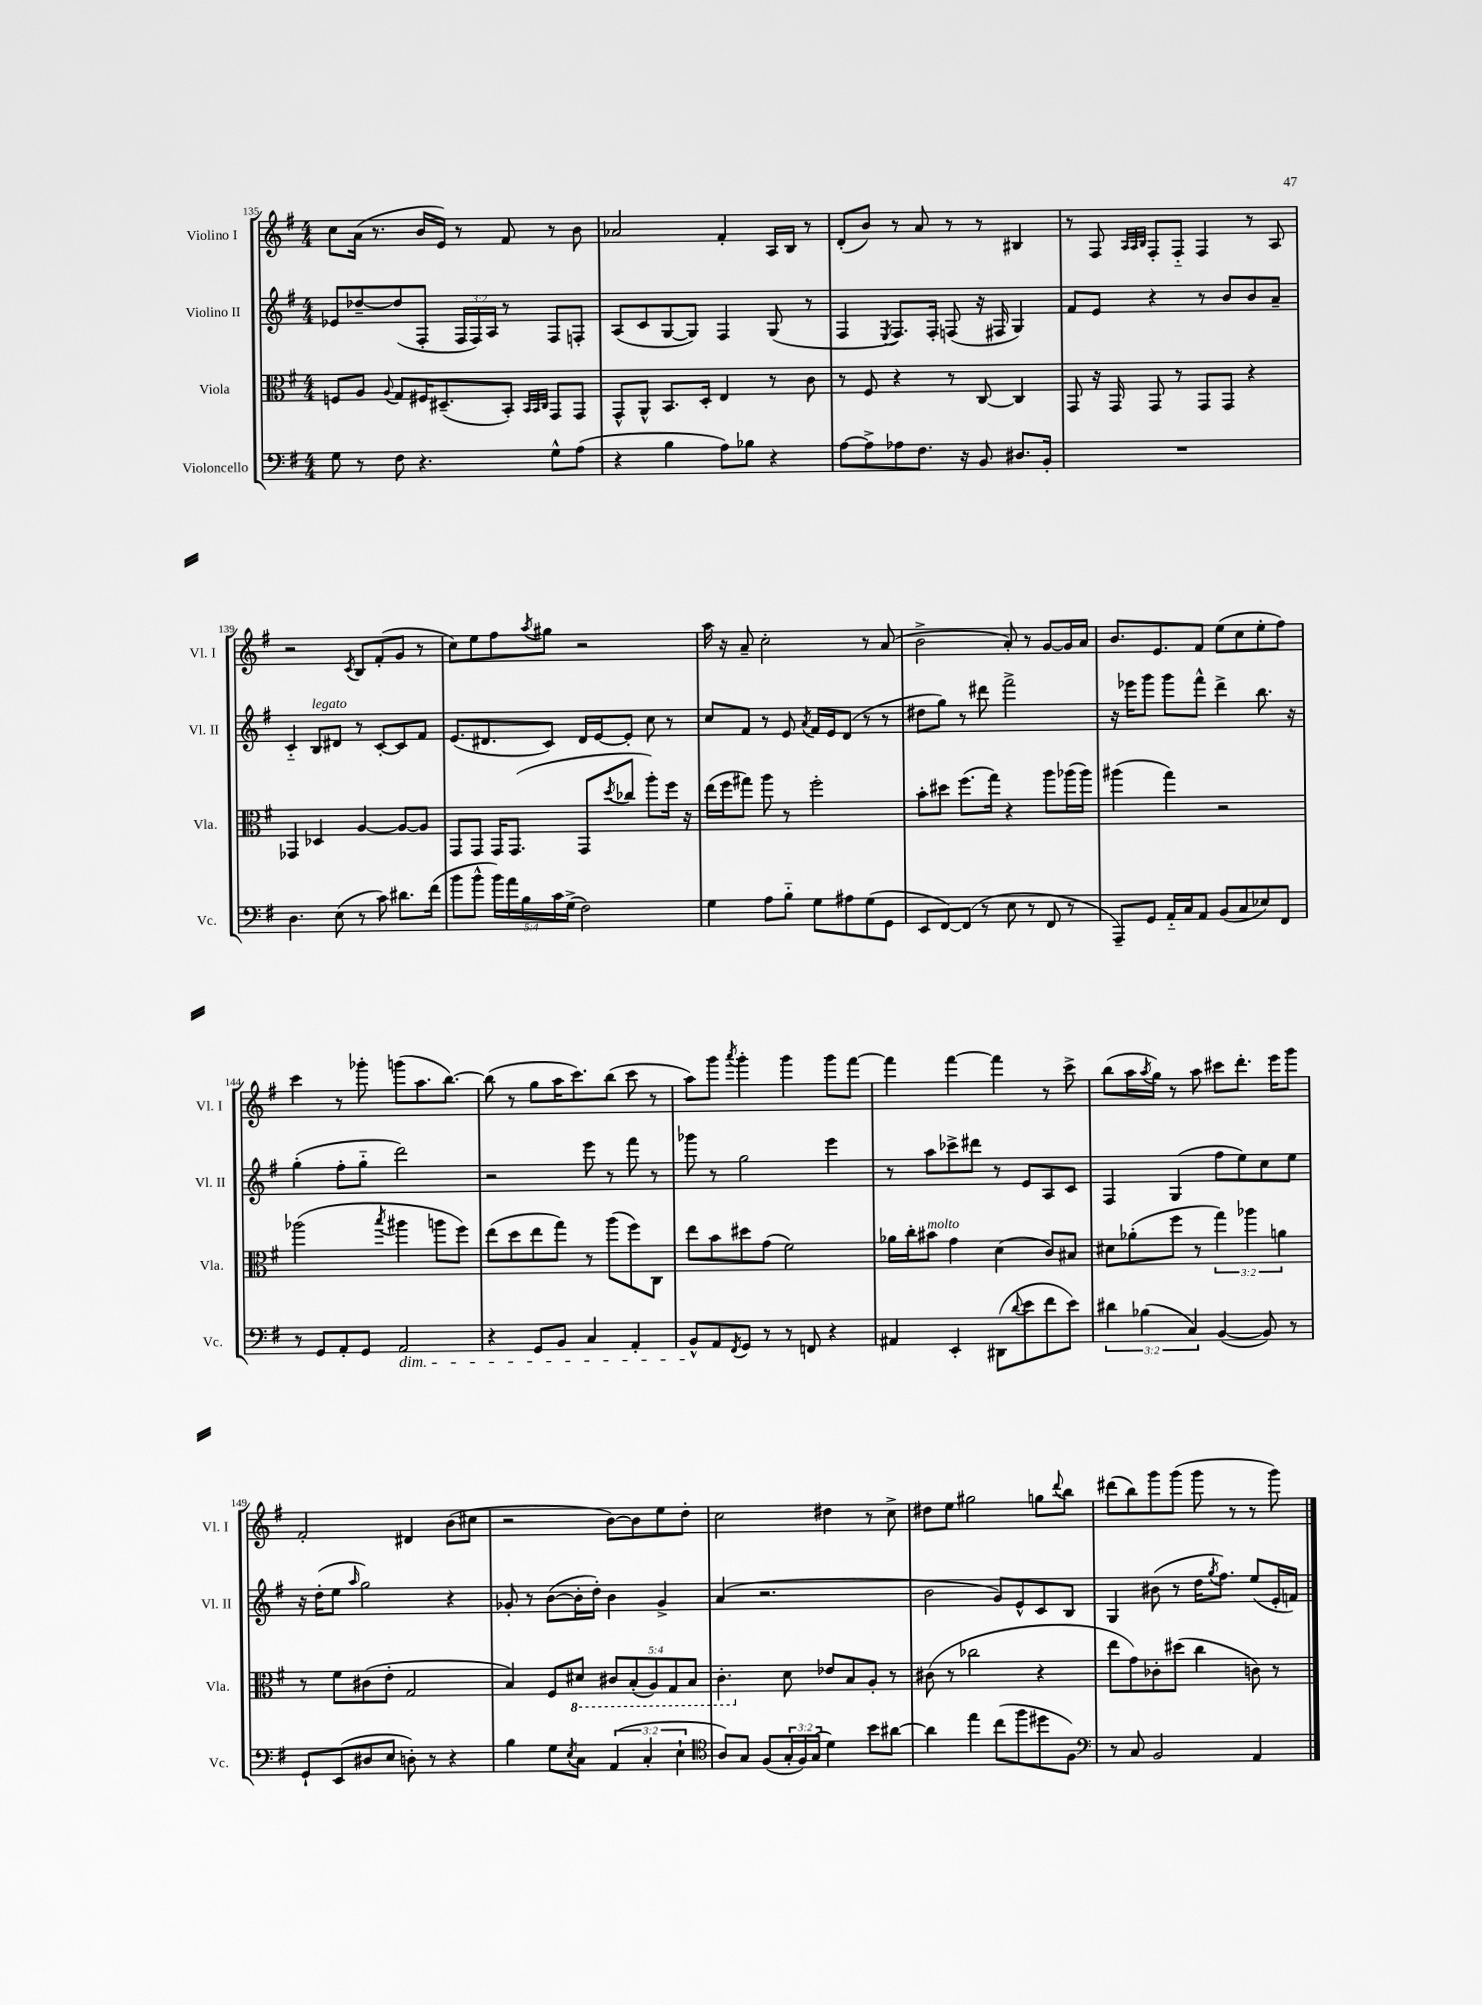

**kern	**kern	**kern	**kern
*part4	*part3	*part2	*part1
*staff4	*staff3	*staff2	*staff1
*I"Violoncello	*I"Viola	*I"Violino II	*I"Violino I
*I'Vc.	*I'Vla.	*I'Vl. II	*I'Vl. I
*clefF4	*clefC3	*clefG2	*clefG2
*k[f#]	*k[f#]	*k[f#]	*k[f#]
*M4/4	*M4/4	*M4/4	*M4/4
=135	=135	=135	=135
8G\	8Fn/L	8e-X/L	8cc\L
8r	8A/J	[8dd-X~/	(16a\Jk
.	.	.	8.r
.	8qqA/	.	.
8F#\	8G/L	(8dd-/]	.
4.r	16F#X/K	8F#'/J	16b/LL
.	(8.D#X~/	.	16e/JJ)
.	.	24F#/LL	8r
.	.	24F#/)	.
.	.	24A/JJ	.
.	8BB'/J)	8r	8f#/
.	32qqBB/LLL	.	.
.	32qqBB/	.	.
.	32qqC/JJJ	.	.
8G^^\L	8GG/L	8F#/L	8r
(8A\J	8GG/J	8Fn'/J	8b\
=136	=136	=136	=136
4r	8GG^^/L	(8A/L	2a-X/
.	8AA^^/J	8c/	.
4B\	8.BB/L	[8G/	.
.	.	8G/J])	.
.	16D'/Jk	.	.
8A\L)	4E/	4F#/	4f#'/
8B-X\J	.	.	.
4r	8r	(8G/	16A/LL
.	.	.	16B/JJ
.	8c\	8r	8r
=137	=137	=137	=137
[8A\L	8r	4F#/	(8d'/L
8A^\]	8F#/	.	8b/J)
.	.	8qE/	.
8A-X\	4r	8.F#/L)	8r
8.F#\J	.	.	8a/
.	.	16F#'/Jk	.
.	8r	(8Fn/	8r
16r	.	.	.
8BB/	[8C/	16r	8r
.	.	16F#X/	.
8.D#X/L	4C/]	4G/)	4B#X/
16BB'/Jk	.	.	.
=138	=138	=138	=138
1r	8GG/	8f#/L	8r
.	16r	8e/J	8F#/
.	16GG/	.	.
.	.	.	32qqA/LLL
.	.	.	32qqA/
.	.	.	32qqB/JJJ
.	8GG/	4r	8F#'/L
.	8r	.	8F#/J
.	8GG/L	8r	4F#/
.	8GG/J	8b/L	.
.	4r	8b/	8r
.	.	8a~/J	8A/
!!LO:LB:g=z
=139	=139	=139	=139
4.D\	4GG-X/	4c/	2r
!	!	!LO:TX:a:i:t=legato	!
.	4D-X/	8B/L	.
(8E\	.	8d#X/J	.
.	.	.	8qc/
8r	[4A/	8r	8B/L
8c\)	.	[8c'/L	(8f#'/
8.d#X\L	8A/L_	8c/]	8g/J
.	8A/J]	8f#/J	8r
(16f#\Jk	.	.	.
=140	=140	=140	=140
8b\L	8GG/L	(8.e/L	8cc\L)
8b^^\J	8GG/J	.	8ee\
.	.	8.d#X/	.
20b\LL)	16GG/KL	.	8ff#\
20a\	.	.	.
.	(8.GG/J	.	.
20B\	.	.	.
.	.	.	8qaa/
.	.	8c/J)	8gg#X\J
20c\	.	.	.
(20G^\JJ	.	.	.
2F#\)	8GG/L	16d#/LL	2r
.	.	[16e/J	.
.	8qdd/	.	.
.	8cc-X/J	8e'/J]	.
.	8aa'\L)	8cc\	.
.	16ff#\Jk	8r	.
.	16r	.	.
=141	=141	=141	=141
4G\	(16ee\LL	8cc/L	16aa\
.	16ff#\J	.	16r
.	8gg#X\J)	8f#/J	8a~/
8A\L	8aa\	8r	2cc'\
8B\J	8r	8e/	.
.	.	8qa/	.
8G\L	2ff#'\	16f#/LL	.
.	.	16e/J	.
8A#X\	.	(8d/J	.
(8G\	.	8r	8r
8GG\J	.	8r	(8a/
=142	=142	=142	=142
8EE/L	8b'\L	8dd#X\L	2b^\
[8FF#/)	8dd#X\J	8gg\J)	.
(8FF#/J]	(8.ff#\L	8r	.
8r	.	8ddd#X\	.
.	16gg\Jk)	.	.
8E\	4r	2fff#^\	8a'/)
8r	.	.	8r
8FF#/	8aa\L	.	[8g/L
8r	(16aa-X\L	.	16g/L]
.	16aa-\JJ)	.	16a/JJ
=143	=143	=143	=143
8AAA~/L)	(4aa#X\	16r	8.b/L
.	.	16eee-X\KL	.
8GG/J	.	8ggg\J	.
.	.	.	8.e/
16AA/LL	4gg\)	8ggg\L	.
16C/J	.	.	.
8AA/J	.	8fff#^^\J	8f#/J
(8BB/L	2r	4ddd^\	(8ee\L
8C/	.	.	8cc\
8E-X/)	.	8.bb\	8ee'\
8FF#/J	.	.	8ff#\J)
.	.	16r	.
!!LO:LB:g=z
=144	=144	=144	=144
8r	(2aa-X\	(4gg'\	4ccc\
8GG/L	.	.	.
8AA'/	.	8ff#'\L	8r
8GG/J	.	8gg\J	8ggg-X'\
.	8qbb/	.	.
!LO:TX:b:i:t=dim.	!	!	!
2AA/	4aa#X\	2ddd\)	(8gggn\L
.	.	.	8.aa\
.	8aan\L	.	.
.	.	.	[8.bb\J)
.	8ff#\J)	.	.
=145	=145	=145	=145
4r	(8ee\L	2r	(8bb\]
.	8dd\	.	8r
8GG/L	8ee\	.	8gg\L
8BB/J	8gg\J)	.	16aa\K
.	.	.	8.ccc\)
4C/	8r	8eee\	.
.	(8aa\L	8r	(8bb\J
4AA'/	8ff#\)	8fff#\	8ccc\
.	8C\J	8r	8r
=146	=146	=146	=146
8BB^^/L	8ee\L	8ggg-X\	8aa\L)
8AA/	8b\	8r	8ggg\J
8qFF#/	.	.	8qaaa/
8GG/J	8dd#X\	2gg\	4ggg'\
8r	(8g\J	.	.
8r	2f#\)	.	4ggg\
8FFn/	.	.	.
4r	.	4eee\	8ggg\L
.	.	.	[8fff#\J
=147	=147	=147	=147
4AA#X/	16a-X\LL	8r	4fff#\]
.	16cc'\J	.	.
!	!LO:TX:a:i:t=molto	!	!
.	8b#X\J	8aa\L	.
4EE'/	4g\	8ccc-X^\	[4fff#\
.	.	8ddd#X\J	.
(8DD#X\L	(4d\	8r	4fff#\]
8qqd/	.	.	.
8e\	.	8e/L	.
8f#\	8c/L)	8A/	8r
8e\J)	8B#X/J	8c/J	8ccc^\
=148	=148	=148	=148
6d#X\	8d#X\L	4F#/	(8bb\L
.	(8a-X'\	.	16aa\L
(6B-X\	.	.	.
.	.	.	8qaa/
.	.	.	16gg\JJ)
.	8ff#\J	(4G/	8r
6C/)	.	.	.
.	8r	.	8aa\
([4BB/	6gg\)	8ff#\L	8ccc#X\L
.	.	8ee\)	8.ddd'\J
.	6aa-X\	.	.
8BB/])	.	8cc\	.
.	.	.	16eee\KL
.	6an\	.	.
8r	.	8ee\J	8ggg\J
!!LO:LB:g=z
=149	=149	=149	=149
8GG`/L	8r	16r	2f#'/
.	.	(16dd'\KL	.
(8EE/	8f#\L	8ee\J	.
.	.	16qqaa/	.
8D#X/	(8c#X\	2gg\)	.
8E/J	8e'\J	.	.
8Dn'\)	2G/	.	4d#X/
8r	.	.	.
4r	.	4r	(8b\L
.	.	.	8cc#X\J
=150	=150	=150	=150
4B\	4B/)	8g-X'/	2r
.	.	8r	.
8G\L	8F#/L	([8b\L	.
8qE/	.	.	.
*	*8ba	*	*
8C\J	8D#X/J	16b'\L]	.
.	.	16dd'\JJ)	.
(6AA/	10C#X/L	4b\	[8b\L)
.	(10BB'/	.	.
.	.	.	8b\]
6C'/	.	.	.
.	10AA/)	.	.
.	.	4g-^/	8ee\
.	10GG/	.	.
6E`\	.	.	.
.	.	.	8dd'\J
.	10BB/J	.	.
=151	=151	=151	=151
*clefC4	*	*	*
8A/L)	4.C'\	(4a/	2cc\
8G/J	.	.	.
(8F#/L	.	2.r	.
*	*X8ba	*	*
24G'/L	8d\	.	.
24F#/)	.	.	.
(24G/JJ	.	.	.
4d\)	8e-X/L	.	4dd#X\
.	8B/	.	.
8b\L	8A'/J	.	8r
[8a#X\J	8r	.	8cc^\
=152	=152	=152	=152
4a#\]	(8c#X\	2b\	8dd#X\L
.	8r	.	8ee\J
4ee\	2cc-X\	.	2gg#X\
(8cc\L	.	8g/L)	.
8ff#\	.	8e^^/	.
8dd#X\	4r	8c/	8ggn\L
.	.	.	8qqddd/
8F#\J)	.	8B/J	8bb\J
=153	=153	=153	=153
*clefF4	*	*	*
8r	8ee\L	4G/	(8ddd#X\L
8C/	8g\)	.	8bb\)
2BB/	8c-X'\	(8b#X\	8ggg\
.	(8dd#X\J	8r	(8ggg\J
.	4cc\	16dd\KL	8ggg\
.	.	8qgg/	.
.	.	8.ff#\J)	.
.	.	.	8r
4AA/	8cn\)	(8ee/L	8r
.	8r	16e'/L	8ggg\)
.	.	16fn/JJ)	.
==	==	==	==
*-	*-	*-	*-
